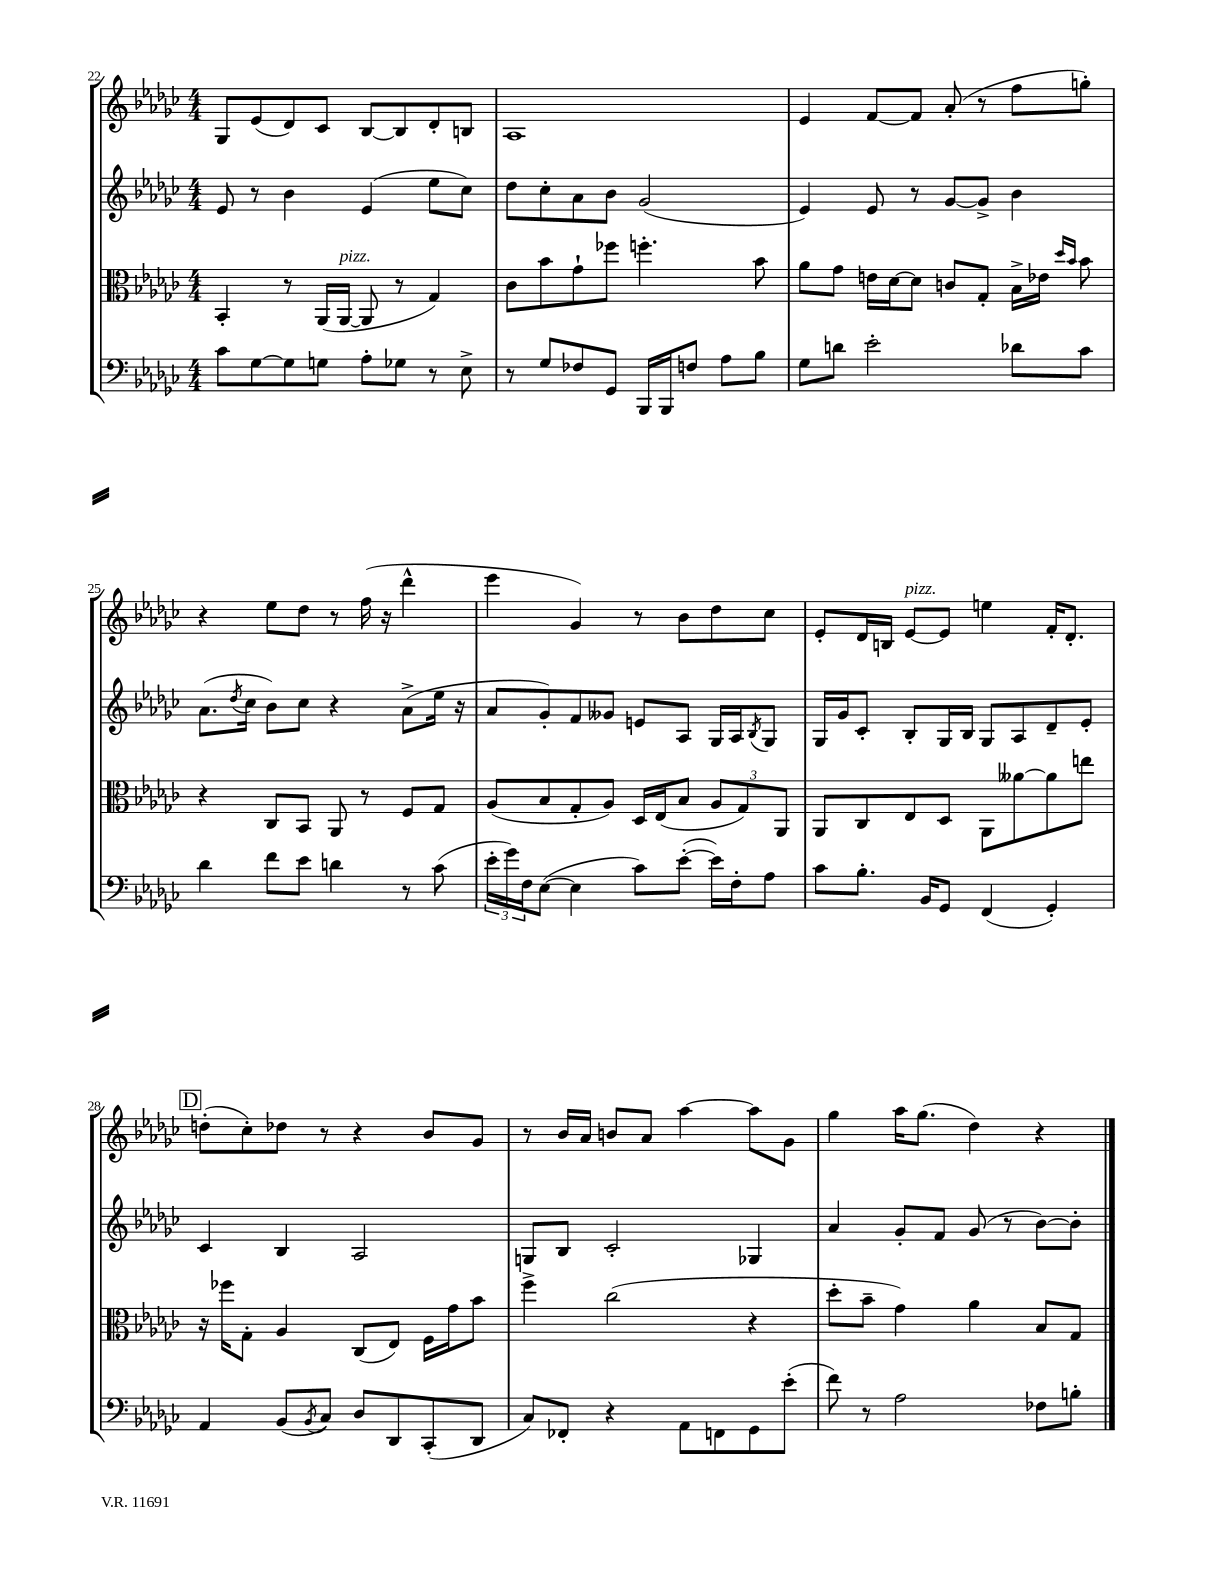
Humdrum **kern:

**kern	**kern	**kern	**kern
*staff4	*staff3	*staff2	*staff1
*clefF4	*clefC3	*clefG2	*clefG2
*k[b-e-a-d-g-c-]	*k[b-e-a-d-g-c-]	*k[b-e-a-d-g-c-]	*k[b-e-a-d-g-c-]
*M4/4	*M4/4	*M4/4	*M4/4
8c-	4BB-'	8e-	8G-
[8G-	.	8r	(8e-
8G-]	8r	4b-	8d-)
8G	(16AA-	.	8c-
.	[16AA-	.	.
8A-'	8AA-]	(4e-	[8B-
8G-	8r	.	8B-]
8r	4G-)	8ee-	8d-'
8E-^	.	8cc-)	8B
=	=	=	=
8r	8c-	8dd-	1A-
8G-	8b-	8cc-'	.
8F-	8g-`	8a-	.
8GG-	8ff-	8b-	.
16BBB-	4.ff'	(2g-	.
16BBB-	.	.	.
8F	.	.	.
8A-	.	.	.
8B-	8b-	.	.
=	=	=	=
8G-	8a-	4e-)	4e-
8d	8g-	.	.
2e-'	16e	8e-	[8f
.	[16d-	.	.
.	8d-]	8r	8f]
.	8c	[8g-	(8a-'
.	8G-'	8g-^]	8r
8d-	16B-^	4b-	8ff
.	16e-	.	.
.	16qqdd-	.	.
.	16qqb-	.	.
8c-	8b-	.	8gg')
=	=	=	=
4d-	4r	(8.a-	4r
.	.	8qdd-	.
.	.	16cc-	.
8f	8C-	8b-)	8ee-
8e-	8BB-	8cc-	8dd-
4d	8AA-	4r	8r
.	8r	.	(16ff
.	.	.	16r
8r	8F	(8a-^	4ddd-^^
(8c-	8G-	16ee-	.
.	.	16r	.
=	=	=	=
24e-'	(8A-	8a-	4eee-
24g-)	.	.	.
24F	.	.	.
([8E-	8B-	8g-')	.
4E-]	8G-'	8f	4g-)
.	8A-)	8g--	.
8c-)	16D-	8e	8r
.	(16E-	.	.
([8e-'	8B-	8A-	8b-
16e-])	12A-	16G-	8dd-
16F'	.	16A-	.
.	12G-)	.	.
.	.	8qB-	.
8A-	.	8G-	8cc-
.	12AA-	.	.
=	=	=	=
8c-	8AA-	16G-	8e-'
.	.	16g-	.
8.B-'	8C-	8c-'	16d-
.	.	.	16B
.	8E-	8B-'	[8e-
16BB-	.	.	.
8GG-	8D-	16G-	8e-]
.	.	16B-	.
(4FF	8AA-	8G-	4ee
.	[8a--	8A-	.
4GG-')	8a--]	8d-~	16f'
.	.	.	8.d-'
.	8ee	8e-'	.
=	=	=	=
4AA-	16r	4c-	(8dd'
.	16ff-	.	.
.	8G-'	.	8cc-')
(8BB-	4A-	4B-	8dd-
8qBB-	.	.	.
8C-)	.	.	8r
8D-	(8C-	2A-	4r
8DD-	8E-)	.	.
(8CC-'	16F	.	8b-
.	16g-	.	.
8DD-	8b-	.	8g-
=	=	=	=
8C-)	4ff^	8G	8r
8FF-'	.	8B-	16b-
.	.	.	16a-
4r	(2cc-	2c-'	8b
.	.	.	8a-
8AA-	.	.	[4aa-
8FF	.	.	.
8GG-	4r	4G-	8aa-]
(8e-'	.	.	8g-
=	=	=	=
8f)	8dd-'	4a-	4gg-
8r	8b-~	.	.
2A-	4g-)	8g-'	16aa-
.	.	.	(8.gg-
.	.	8f	.
.	4a-	(8g-	4dd-)
.	.	8r	.
8F-	8B-	[8b-)	4r
8B'	8G-	8b-']	.
==	==	==	==
*-	*-	*-	*-
